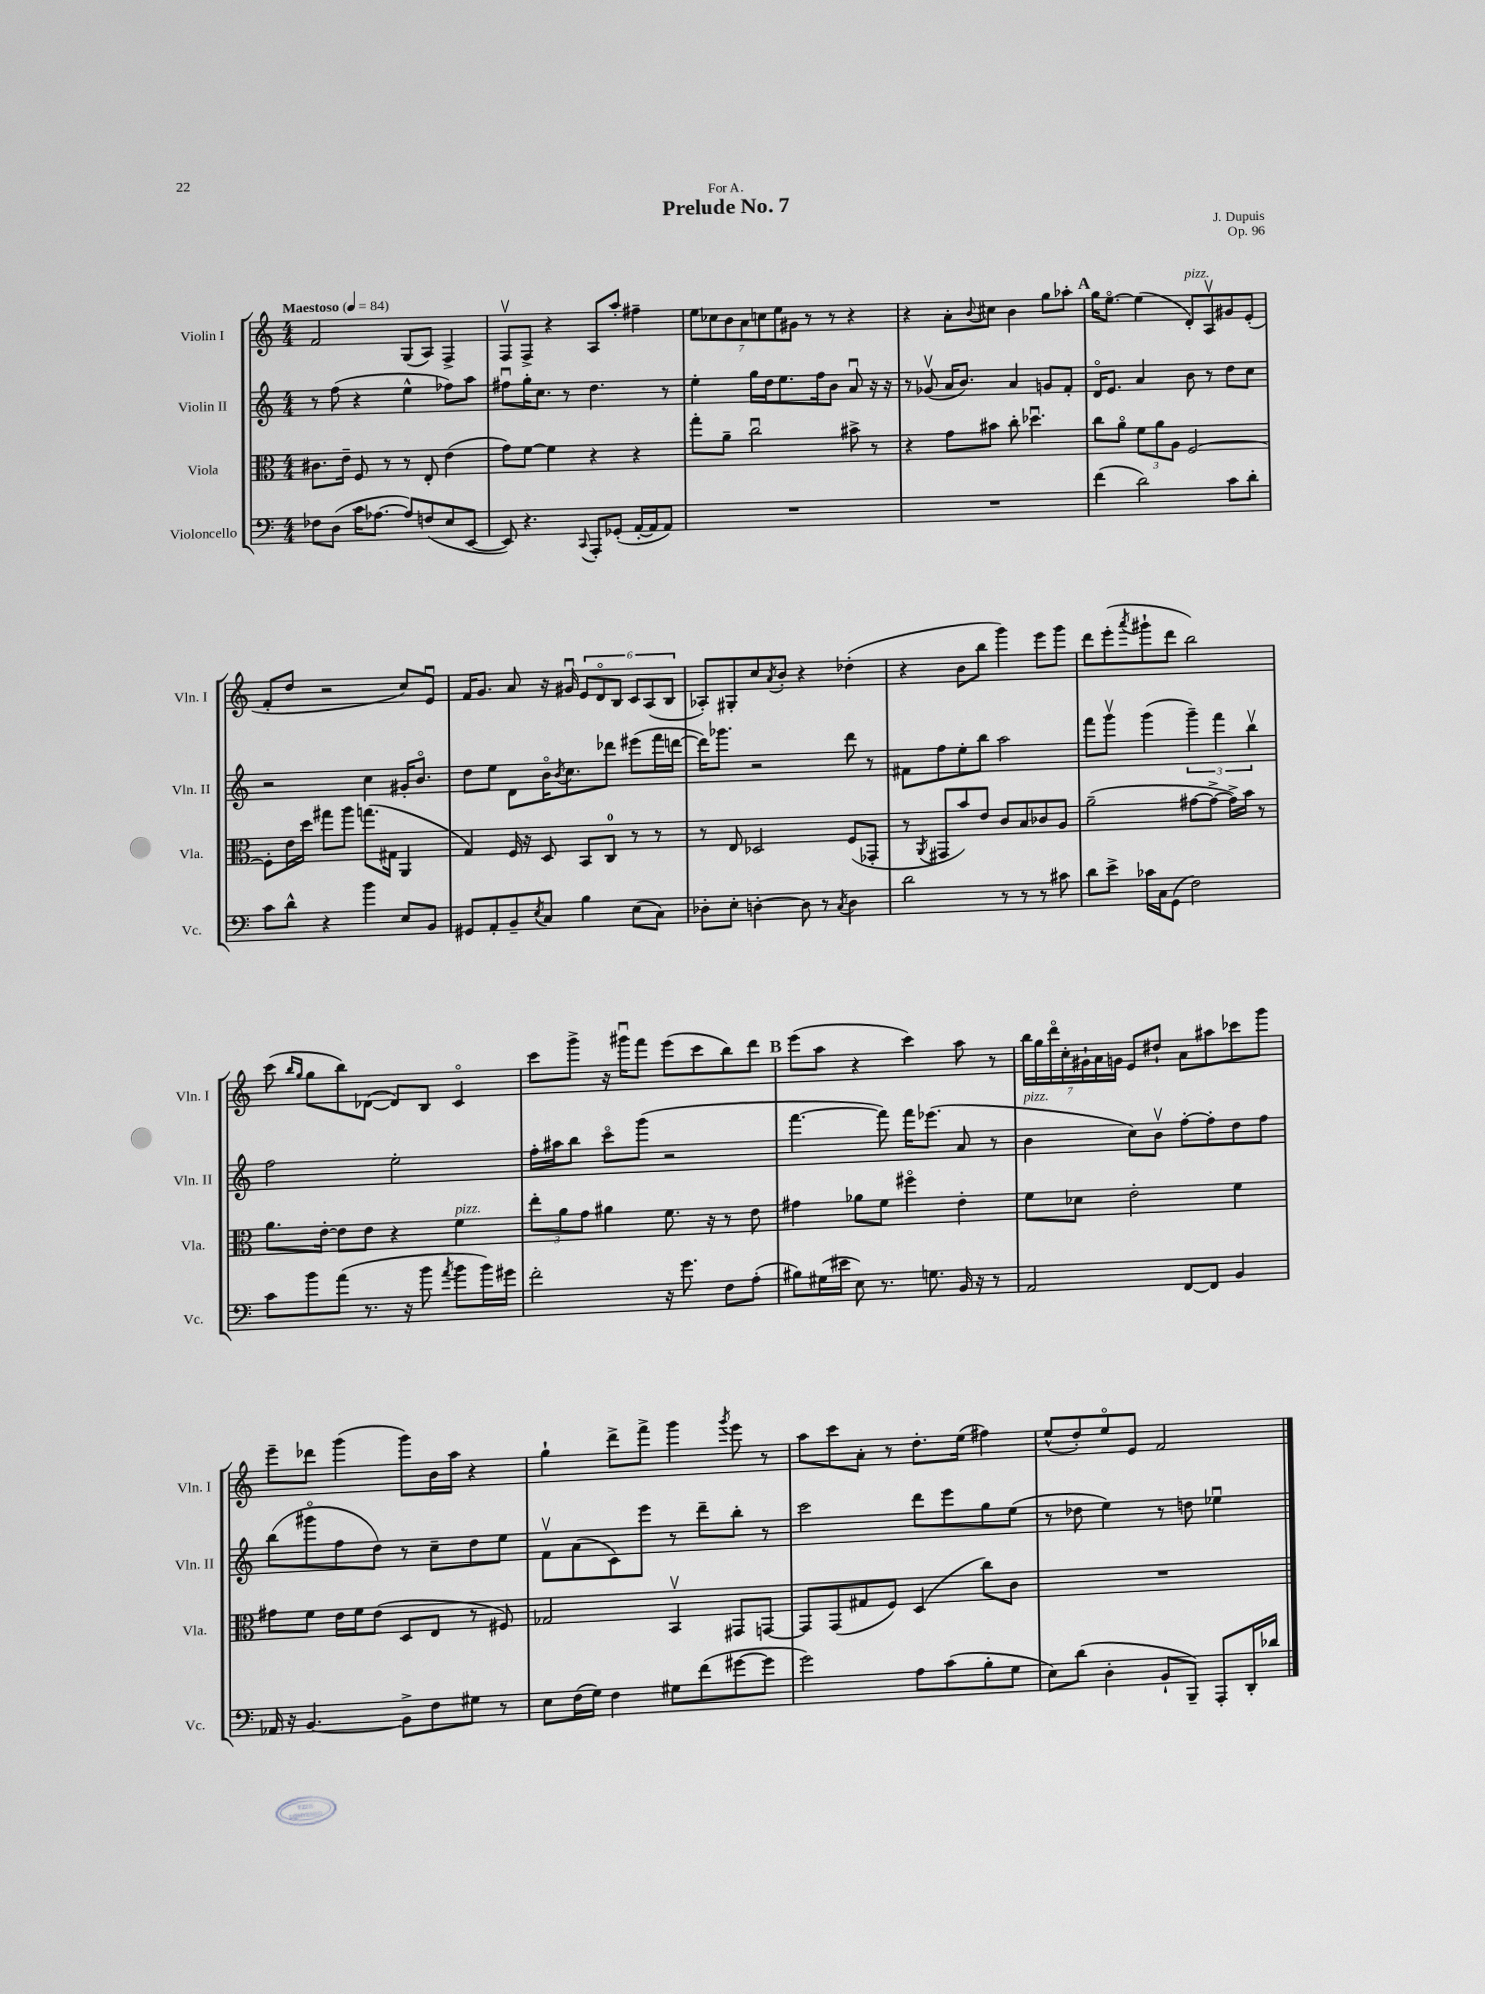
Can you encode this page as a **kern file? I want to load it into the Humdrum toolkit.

**kern	**kern	**kern	**kern
*staff4	*staff3	*staff2	*staff1
*clefF4	*clefC3	*clefG2	*clefG2
*k[]	*k[]	*k[]	*k[]
*M4/4	*M4/4	*M4/4	*M4/4
*MM84	*MM84	*MM84	*MM84
8F-	8.c#	8r	2f
(8D	.	(8ff	.
.	16e~	.	.
16c	8F	4r	.
[8.A-	.	.	.
.	8r	.	.
8A-])	8r	4ee^^	(8G
(8F	8E'	.	8A)
8E	(4e	8ff-)	4F^
[8EE	.	8aa	.
=	=	=	=
8EE])	8g)	8ff#u	8Fv
4.r	[8f	16gg'	8F^
.	.	8.cc	.
.	4f]	.	4r
.	.	8r	.
8qqCC	.	.	.
8AAA'	4r	4.dd	8A
(8GG-'	.	.	8aa'
[16AA'	4r	.	4ff#~
16AA]	.	.	.
8AA)	.	8r	.
=	=	=	=
1r	8gg'	4ee'	14ee
.	.	.	14cc-
.	8a~	.	.
.	.	.	14b
.	.	.	14a
.	2ccu	16gg	.
.	.	.	14cc
.	.	16dd	.
.	.	.	14ee
.	.	8.ee	.
.	.	.	14g#
.	.	.	8r
.	.	16ff	.
.	.	8b	8r
.	8b#^	8au	4r
.	8r	16r	.
.	.	16r	.
=	=	=	=
1r	4r	8r	4r
.	.	(8g-v	.
.	8g	16a	8a'
.	.	8.b)	.
.	.	.	8qqb
.	8b#	.	8cc#
.	8cc'	4a	4b
.	4.dd-u	.	.
.	.	8g	8gg
.	.	8f'	8aa-'
=	=	=	=
(4f	8cc	16do	16gg
.	.	8.e	[8.eeo
.	8ao	.	.
2d)	12f	4a	(4ee]
.	12a	.	.
.	12A	.	.
.	[2F	8b	8d')
.	.	8r	8Av
8c	.	8dd	8g#
8d'	.	8cc	(8e'
=	=	=	=
8c	8F']	2r	8f'
8d^^	16e	.	8dd
.	16dd	.	.
4r	8gg#	.	2r
.	8aa	.	.
4b	(8.gg	4cc	.
.	16G#	.	.
8E	4AA	16g#'	8cc)
.	.	8.bo	.
8BB	.	.	8eu
=	=	=	=
8GG#	4G)	8dd	16f
.	.	.	8.g
8AA'	.	8ee	.
8BB~	16F	8d	8a
.	16r	.	.
8qE	.	.	.
8C	8D	16bo	16r
.	.	8qb	.
.	.	8.cc	16g#u
4B	8BB	.	12e
.	.	.	12do
.	8C	8ddd-	.
.	.	.	12B
(8E	8r	(8eee#	12c
.	.	.	(12A
8C)	8r	16fff	.
.	.	.	12B
.	.	[16ddd	.
=	=	=	=
8D-'	8r	16ddd])	8A-')
.	.	8.ggg-	.
8E'	8E	.	8G#'
[4D'	2D-	2r	8cc
.	.	.	8qa
.	.	.	8b'
8D]	.	.	4r
8r	.	.	.
8qC	.	.	.
4D	(8F	8ddd	(4dd-'
.	8GG-'	8r	.
=	=	=	=
2d	8r	8f#	4r
.	8qAA	.	.
.	8GG#	8ff	.
.	8b)	8ee'	8b
.	8e	8bb	8bb
8r	8c	2aa	4ggg)
8r	8B	.	.
8r	8c-	.	8eee
8c#	8A	.	8ggg
=	=	=	=
8d	(2a~	8fff	8ddd
8e^	.	8gggv	(8eee'
.	.	.	8qaaa
16c-	.	(4ggg	8ggg#`
16C	.	.	.
(8GG	.	.	8ddd
2F)	[8g#	6ggg~)	2bb)
.	8g#^_	.	.
.	.	6fff	.
.	16g#^])	.	.
.	16b	.	.
.	.	6bbv	.
.	8r	.	.
=	=	=	=
8c	8.a	2ff	(8ccc
.	.	.	16qqbb
.	.	.	16qqgg
8b	.	.	8gg
.	[16e'	.	.
(8a	8e]	.	8bb)
8.r	8e	.	([8d-
.	4r	2ee'	8d-])
16r	.	.	.
8b	.	.	8B
8qa	.	.	.
8b	4f	.	4co
16b)	.	.	.
16g#	.	.	.
=	=	=	=
2f'	12ee'	16ff'	8ccc
.	.	16aa#	.
.	12a	.	.
.	.	8bb	8ggg^
.	12g	.	.
.	4a#	8ccco	16r
.	.	.	16ggg#u
.	.	(8ggg	8fff
16r	8.f	2r	(8eee
8.g	.	.	.
.	.	.	8ccc
.	16r	.	.
8F	8r	.	8bb)
(8A'	8e	.	8ddd
=	=	=	=
8B#)	4g#	[4.fff	(8eee
(16G#	.	.	8aa
16e#	.	.	.
8E)	8a-	.	4r
8.r	8f	8fff])	.
.	4ff#o	16fff	4ccc)
8.G	.	(8.eee-	.
16BB	4e'	8a	8aa
16r	.	.	.
8r	.	8r	8r
=	=	=	=
2AA	8f	4b	28bb
.	.	.	28gg
.	.	.	28dddo
.	.	.	28cc'
.	8d-	.	.
.	.	.	28g#`
.	.	.	28a
.	.	.	28g
.	2e'	8cc)	8e
.	.	8bv	8dd#`
[8FF	.	[8ff'	8a
8FF]	.	8ff']	8aa#
4BB	4f	8dd	8ccc-
.	.	8ff	8ggg
=	=	=	=
16AA-	8g#	(8bb	8eee~
16r	.	.	.
[4.BB	8f	8ggg#o	8ddd-
.	16e	8ff	(4ggg
.	16f	.	.
.	(8e	8dd)	.
8BB^]	8D	8r	8ggg)
8F	8E	8cc~	16b
.	.	.	16aa
8G#	8r	8dd	4r
8r	8F#)	8ee	.
=	=	=	=
8E	2G-	8fv	4gg`
(16F	.	(8a	.
16G)	.	.	.
4F	.	8c)	8ddd^
.	.	8eee	8fff^
8G#	4BBv	8r	4ggg
(8f	.	8ddd~	.
.	.	.	8qggg
[8g#	8GG#	8bb'	8eee
8g#]	[8GG	8r	8r
=	=	=	=
2g)	8GG]	2ccc	8aa
.	(8GG	.	8ccc
.	8G#	.	8a'
.	8F)	.	8r
8A	(4D	8ddd	8.dd'
(8c	.	8eee	.
.	.	.	(16ee
8B'	8cc)	8gg	4ff#)
8G	8c	(8ee	.
=	=	=	=
8E)	1r	8r	(8ee^^
(8d	.	8dd-	8dd')
4D'	.	4ee)	8eeo
.	.	.	8e
8BB`	.	8r	2f
8BBB~)	.	8dd	.
8AAA'	.	4ee-u	.
16DD'	.	.	.
16d-	.	.	.
==	==	==	==
*-	*-	*-	*-
